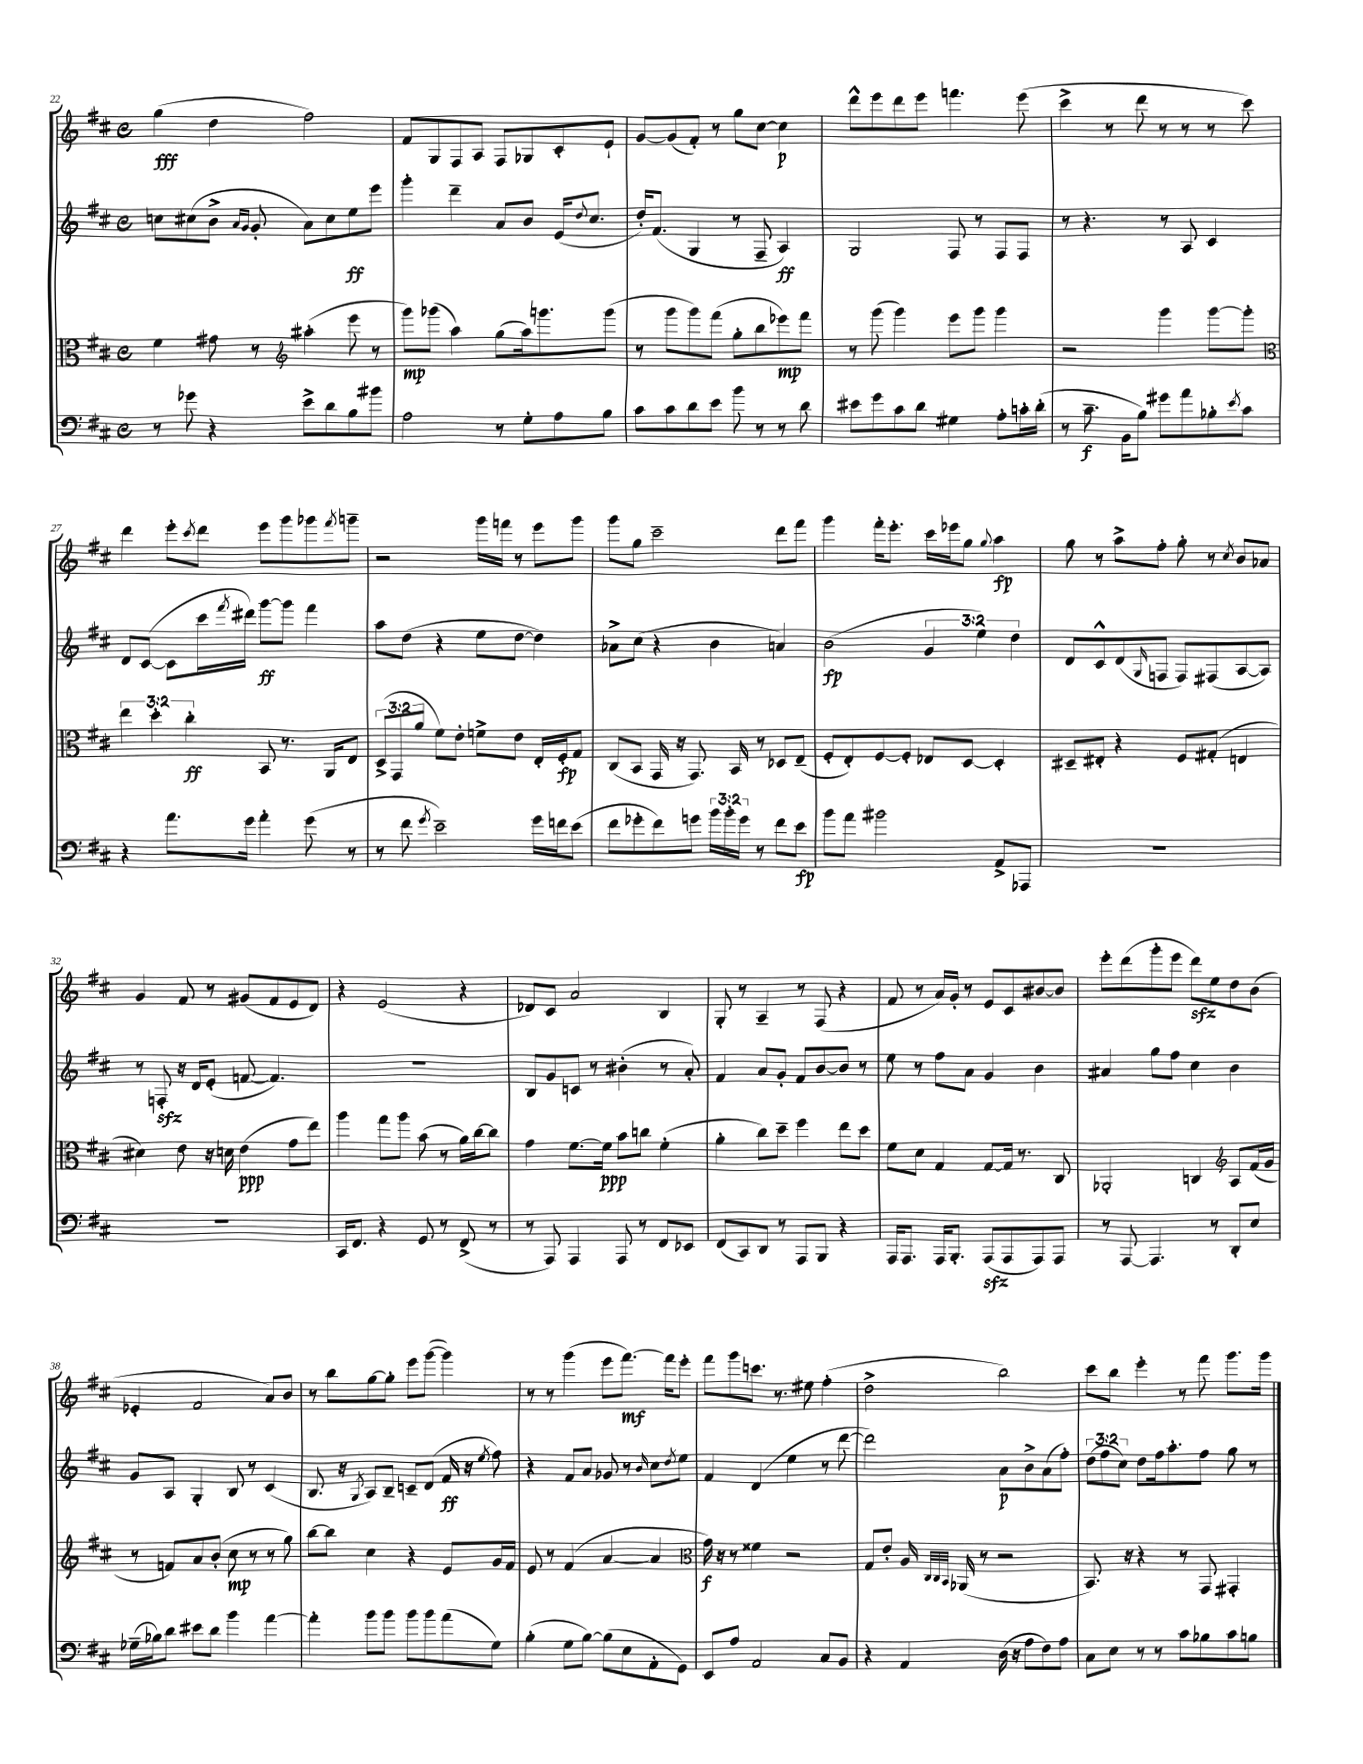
<<
\new StaffGroup <<
\new Staff = "s0" {
    \clef treble \key d \major \defaultTimeSignature \time 4/4
    g''4\fff( d''4 fis''2) |
    fis'8 g8 fis8 a8 fis8 ges8 cis'8-. e'8-! |
    g'8~ g'8( fis'8-.) r8 g''8 cis''8~ cis''4\p |
    d'''8-^ e'''8 d'''8 e'''8 f'''4. e'''8( |
    cis'''4-> r8 d'''8 r8 r8 r8 cis'''8) |
    d'''4 e'''8-. \acciaccatura { cis'''8 } d'''8 e'''8 g'''8 ges'''8 \acciaccatura { fis'''8 } g'''8-- |
    r2 g'''16 f'''16 r8 e'''8 g'''8 |
    g'''8 g''8 cis'''2-- d'''8 fis'''8 |
    g'''4 fis'''16-. e'''8.-. cis'''16 ees'''16 g''8 \appoggiatura { g''8 } a''4\fp |
    g''8 r8 a''8-> fis''8-. g''8-. r8 \acciaccatura { cis''8 } b'8 aes'8 |
    g'4 fis'8 r8 gis'8( fis'8 e'8 d'8) |
    r4 e'2( r4 |
    des'8) cis'8 a'2 b4 |
    g8-. r8 a4-- r8 fis8( r4 |
    fis'8 r8 a'16) g'16-. r8 e'8 cis'8 bis'8~ bis'8 |
    e'''8-. d'''8( g'''8-. e'''8 d'''8\sfz) e''8 d''8 b'8( |
    ees'4-. fis'2 a'8) b'8 |
    r8 b''8 g''8~ g''8-. e'''8 g'''8~( g'''4) |
    r8 r8 g'''4( e'''8 fis'''8.~\mf) fis'''16 e'''8-. |
    fis'''8 g'''8 c'''8. r8. eis''8 fis''4-.( |
    d''2-> b''2) |
    cis'''8 b''8 e'''4-. r8 fis'''8 g'''8. g'''16 \bar "|." |
}
\new Staff = "s1" {
    \clef treble \key d \major \defaultTimeSignature \time 4/4 \override Staff.TupletNumber.text = #tuplet-number::calc-fraction-text
    c''8 cis''8( b'8-> \grace { a'16 g'16 } g'8-. a'8) cis''8 e''8\ff e'''8 |
    g'''4-. d'''4-- a'8 b'8 e'16( \appoggiatura { d''8 } cis''8. |
    d''16-.) fis'8.( g4 r8 fis8-- a4\ff) |
    g2 fis8 r8 fis8 fis8 |
    r8 r4. r8 a8 cis'4 |
    d'8 cis'8~( cis'8 cis'''16 \acciaccatura { fis'''8 } dis'''16) g'''8~\ff g'''8 fis'''4 |
    a''8 d''8( r4 e''8 d''8~ d''4) |
    aes'8-> cis''8( r4 b'4 a'4) |
    b'2\fp( \tuplet 3/2 { g'4 e''4) d''4 } |
    d'8 cis'8-^ d'8( \grace { g16 } f8 f8) fis8( a8~ a8) |
    r8 f8-.\sfz r16 d'16 e'8-.( f'8~ f'4.) |
    R1 |
    b8 g'8 c'8 r8 bis'4-.( r8 a'8-.) |
    fis'4 a'8 g'8-. fis'8 b'8~ b'8 r8 |
    e''8 r8 fis''8 a'8 g'4 b'4 |
    ais'4 g''8 fis''8 cis''4 b'4 |
    g'8 a8 g4-. b8 r8 cis'4( |
    b8. r16 \acciaccatura { g8 } a8) b8-- c'8-- d'8( fis'16\ff r16 \acciaccatura { e''8 } fis''8) |
    r4 fis'8 a'8 ges'8 r8 \grace { b'16 } cis''8 \acciaccatura { d''8 } e''8 |
    fis'4 d'4( e''4 r8 d'''8~ |
    d'''2) a'8\p b'8-> a'8( fis''8-.) |
    \tuplet 3/2 { d''8( fis''8 cis''8) } d''8 fis''16 a''8.-. fis''8 g''8 r8 \bar "|." |
}
\new Staff = "s2" {
    \clef alto \key d \major \defaultTimeSignature \time 4/4 \override Staff.TupletNumber.text = #tuplet-number::calc-fraction-text
    fis'4 gis'8 r8 \clef treble ais''4-.( e'''8 r8 |
    g'''8\mp) ges'''8( a''4) g''8( a''16) g'''8. g'''8( |
    r8 g'''8 g'''8) fis'''8( g''8-. b''8 ees'''8\mp) fis'''8 |
    r8 g'''8( g'''4) e'''8 g'''8 g'''4 |
    r2 g'''4 g'''8~ g'''8-. |
    \clef alto \tuplet 3/2 { e''4 d''4-. cis''4-.\ff } b,8 r8. a,16 e8 |
    \tuplet 3/2 { d8->( g,8 a'8 } fis'8) e'8-. f'8-> e'8 e16-. fis16-.\fp g8 |
    cis8( b,8 g,16 r16 g,8.) b,16 r8 des8 e8--( |
    fis8-. e8-.) fis8~ fis8-. ees8 d8~ d4-. |
    dis8-- eis8-. r4 fis8 gis8-.( e4 |
    dis'4) e'8 r16 d'16 e'4\ppp( g'8 e''8) |
    a''4 g''8 a''8 b'8( r8 a'16) cis''16~ cis''8 |
    g'4 fis'8.~ fis'16\ppp b'8 c''8 fis'4-.( |
    a'4-. cis''8) d''8-- fis''4 e''8 d''8 |
    fis'8 d'8 g4 g8~ g16 r8. cis8 |
    aes,2-. c4 \clef treble a8 fis'16( g'16 |
    r8 f'8) a'8 b'8-.( cis''8\mp r8 r8 g''8) |
    b''8~ b''8 cis''4 r4 e'8 g'16 fis'16 |
    e'8 r8 fis'4( a'4~ a'4 |
    \clef alto g'16\f) r16 r8 fisis'4 r2 |
    g8 e'8-. a16 \grace { cis32 cis32 b,32 } aes,16( r8 r2 |
    b,8.) r16 r4 r8 g,8 gis,4-. \bar "|." |
}
\new Staff = "s3" {
    \clef bass \key d \major \defaultTimeSignature \time 4/4 \override Staff.TupletNumber.text = #tuplet-number::calc-fraction-text
    r8 ges'8 r4 e'8-> d'8 b8 bis'8 |
    a2 r8 g8-. a8 b8 |
    cis'8 cis'8 d'8 e'8 b'8 r8 r8 d'8 |
    eis'8 g'8 cis'8 d'8 gis4 a8-. c'16-. d'16-.( |
    r8 cis'8.--\f b,16 b8) gis'8 a'8 bes8-. \acciaccatura { e'8 } cis'8 |
    r4 a'8. g'16 a'4-. g'8( r8 |
    r8 fis'8 \acciaccatura { g'8 } e'2--) g'16 f'16 e'8( |
    fis'8 ges'8-. fis'8) g'8 \tuplet 3/2 { b'16 b'16-. g'16 } r8 fis'8 e'8\fp |
    b'8 a'8 bis'2 a,8-> aes,,8 |
    R1 |
    R1 |
    cis,16 fis,8. r4 g,8 r8 fis,8->( r8 |
    r8 a,,8) a,,4 a,,8 r8 fis,8 ees,8 |
    fis,8( cis,8) d,8 r8 a,,8 b,,8 r4 |
    a,,16 a,,8. a,,16 b,,8.-. a,,8\sfz( a,,8 a,,8) a,,8 |
    r8 a,,8~ a,,4. r8 d,8-. e8 |
    ges16--( bes16) d'8 eis'8 d'8 b'4 a'4~ |
    a'4-. b'8 b'8 b'8 b'8 a'8( g8) |
    b4-.( g8 b8~) b8( e8 a,8-. g,8) |
    e,8 a8 a,2 cis8 b,8 |
    r4 a,4 d16( r16 a8 fis8) a8 |
    cis8 e8 r8 r8 cis'8 bes8 cis'8 b8 \bar "|." |
}
>>
>>
\layout { \context { \Score currentBarNumber = #22 } }
